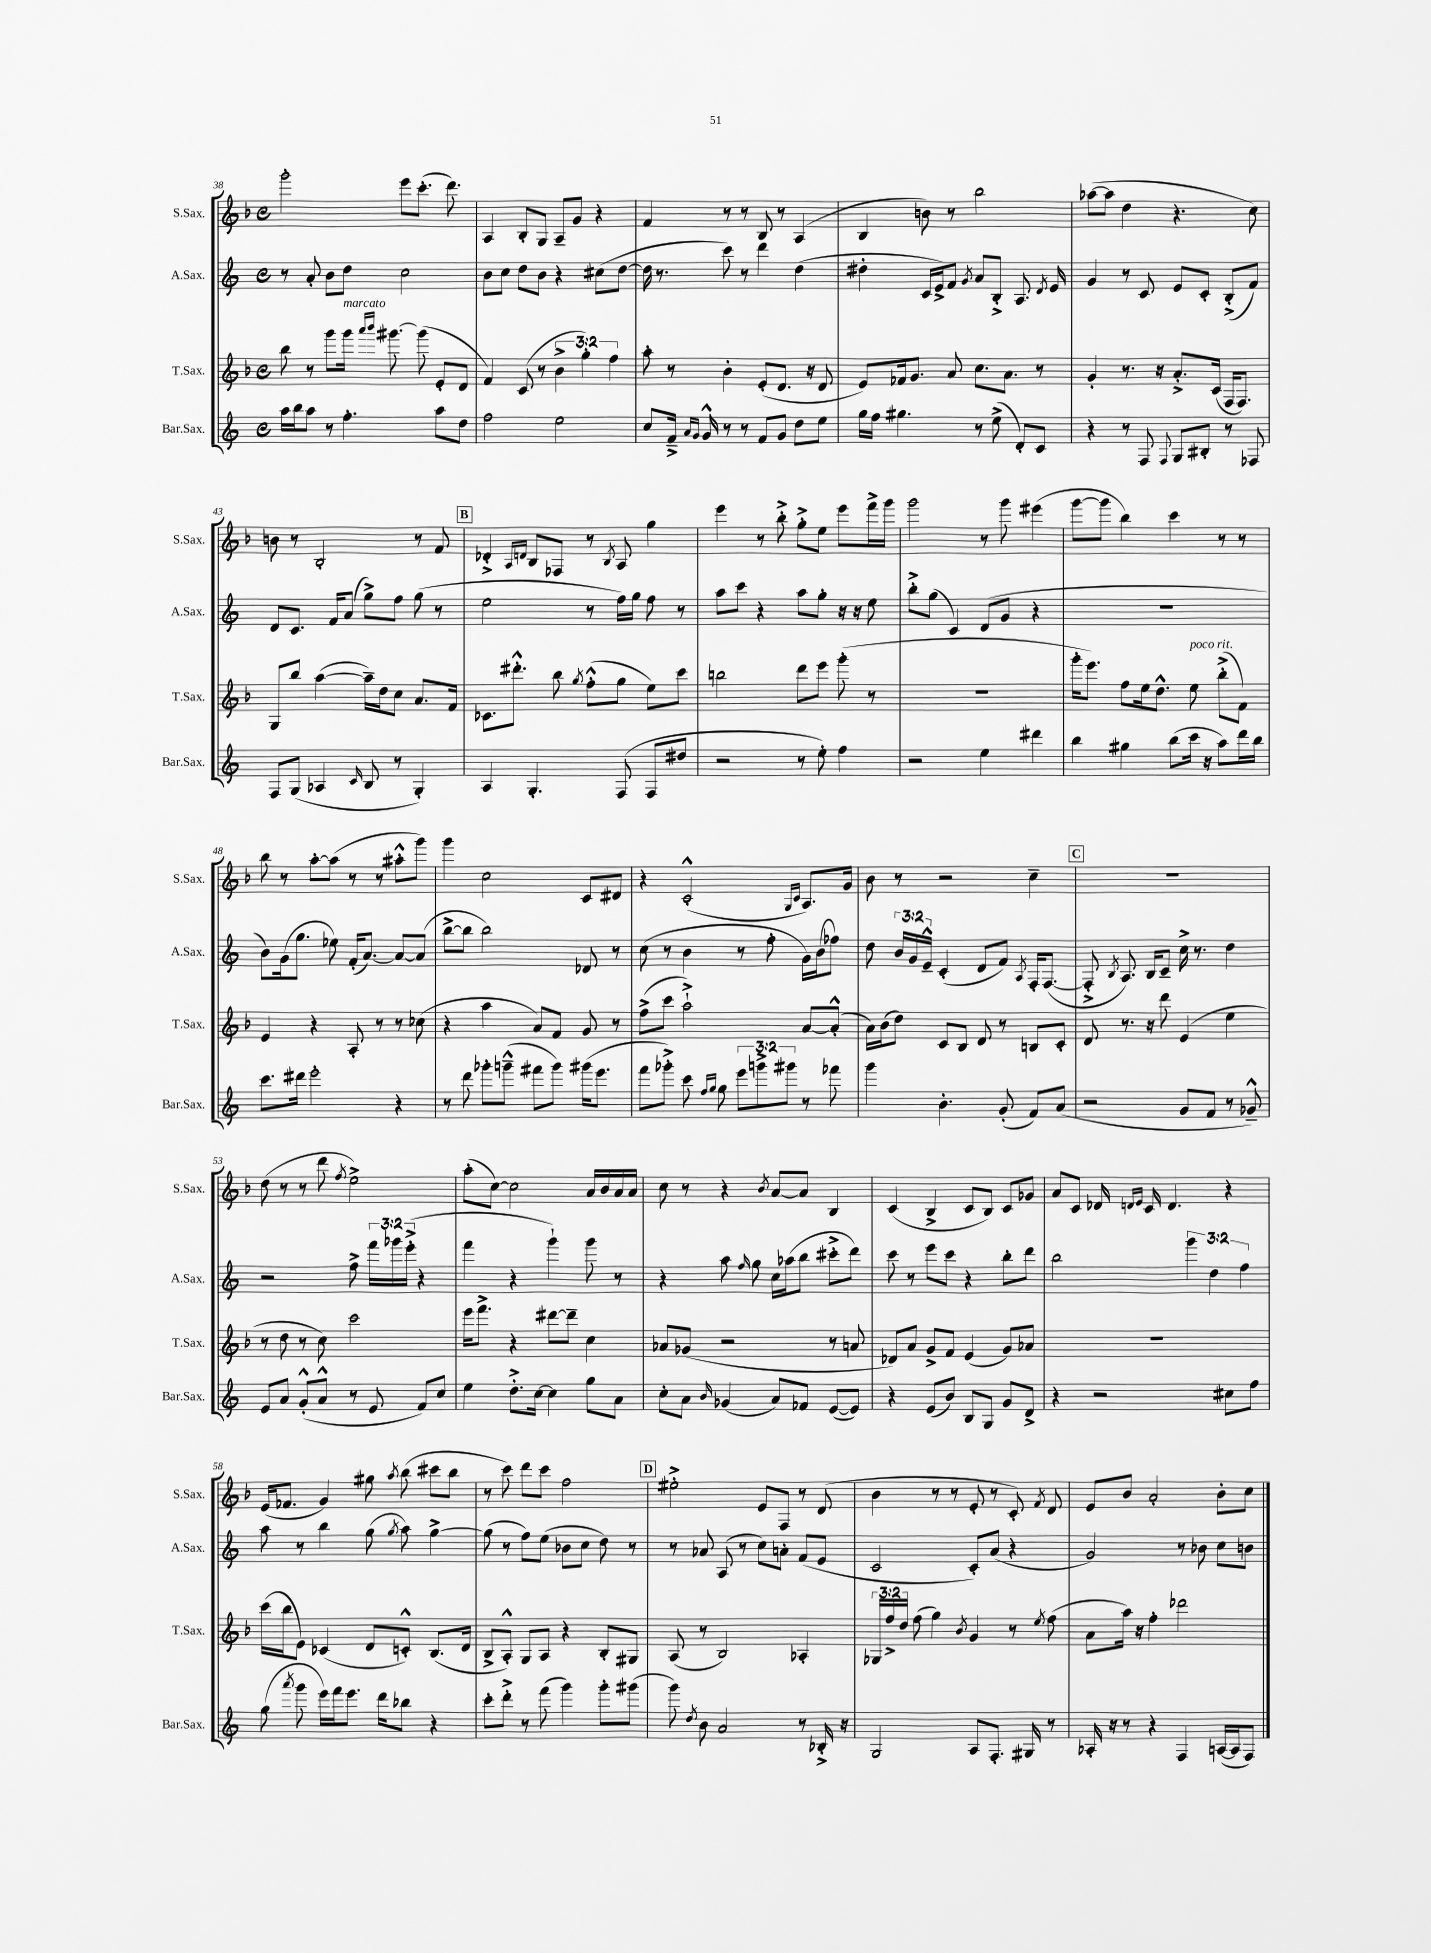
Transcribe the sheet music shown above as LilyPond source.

<<
\new StaffGroup <<
\new Staff = "s0" \with { instrumentName = "S.Sax." shortInstrumentName = "S.Sax." } {
    \clef treble \key f \major \defaultTimeSignature \time 4/4
    \autoBeamOff g'''2-. e'''8[ c'''8.]-.( d'''8.) |
    a4 bes8[-. g8] a8[-- g'8] r4 |
    f'4 r8 r8 bes8 r8 a4( |
    bes4 b'8) r8 bes''2 |
    aes''8[~( aes''8] d''4 r4. c''8) |
    b'8 r8 bes2-. r8 f'8 |
    \mark \markup { \box "B" } des'4-.-> \grace { a16[ d'16] } bes8[ fes8] r8 \acciaccatura { bes8 } a8 g''4 |
    e'''4 r8 bes''8-.-> g''8[-.-> e''8] e'''8[ f'''16-> g'''16] |
    g'''2 r8 g'''8 eis'''4( |
    g'''8[~ g'''8] bes''4) c'''4 r8 r8 |
    bes''8 r8 a''8[~-. a''8]( r8 r8 ais''8[-.-^ g'''8]) |
    g'''4 c''2 c'8[ dis'8] |
    r4 c'2-.-^( \grace { g16[ c'16] } a8.[) g'16] |
    bes'8 r8 r2 c''4-- |
    \mark \markup { \box "C" } R1 |
    d''8( r8 r8 d'''8 \acciaccatura { f''8 } e''2->) |
    a''8[-.( c''8]~) c''2 a'16[ bes'16 a'16 a'16] |
    c''8 r8 r4 \acciaccatura { bes'8 } a'8[~ a'8] bes4 |
    c'4( bes4-> c'8[ bes8]) c'8[ ges'8] |
    a'8[ c'8] des'16 \grace { d'16[ e'16] } c'16 d'4. r4 |
    e'16[( fes'8.] g'4) gis''8 \acciaccatura { a''8 } bes''8( cis'''8[ bes''8] |
    r8 c'''8) d'''8[ c'''8] f''2 |
    \mark \markup { \box "D" } eis''2-.-> e'8[ f8] r8 d'8( |
    bes'4 r8 r8 e'8-. r8 c'8-.) \acciaccatura { f'8 } d'8 |
    e'8[ bes'8] a'2-. bes'8[-. c''8] \bar "|." |
}
\new Staff = "s1" \with { instrumentName = "A.Sax." shortInstrumentName = "A.Sax." } {
    \clef treble \key c \major \defaultTimeSignature \time 4/4 \override Staff.TupletNumber.text = #tuplet-number::calc-fraction-text
    \autoBeamOff r8 a'8-. b'8[ d''8] c''2 |
    b'8[ c''8] d''8[ b'8] r4 cis''8[( d''8]~ |
    d''16 r8. c'''8) r8 d'''4 d''4( |
    dis''4-. c'16[ e'16->) f'8] \acciaccatura { g'8 } a'8[ b8]-.-> a8. \acciaccatura { d'8 } e'16 |
    g'4 r8 c'8 e'8[ c'8]-. b8[-.->( f'8]) |
    d'8[ c'8.] f'16[ a'8]( g''8[->) f''8] g''8( r8 |
    \mark \markup { \box "B" } e''2 r8 f''16[) g''16] f''8 r8 |
    a''8[ c'''8] r4 a''8[ g''8]-. r16 r16 e''8 |
    b''8[-.-> g''8]( c'4) d'8[( g'8] r4 |
    R1 |
    b'8[) g'16( g''8.] ees''8) f'16[-.( a'8.]~) a'8[~ a'8]( |
    b''8[~-> b''8] b''2) des'8 r8 |
    c''8( r8 b'4 r8 f''8-. g'16[) b'16( fes''8]) |
    d''8 \tuplet 3/2 { b'16[ g'16 e'16]---^ } c'4-.( d'8[ f'8]) \acciaccatura { a8 } f16[-. f8.]~( |
    \mark \markup { \box "C" } f8-.-> \acciaccatura { b8 } a8.) b16[ c'8]-- c''16-> r8. d''4 |
    r2 f''8-> \tuplet 3/2 { f'''16[ ges'''16 e'''16]-.->( } r4 |
    f'''4 r4 g'''4-!) g'''8 r8 |
    r4 a''8 \grace { f''16 } g''8 c''16[ aes''16( b''8] cis'''8[-.-> d'''8]) |
    c'''8 r8 e'''8[ c'''8] r4 b''8[-. d'''8] |
    b''2 \tuplet 3/2 { g'''4 d''4 f''4 } |
    a''8 r8 b''4 g''8( \acciaccatura { g''8 } a''8) g''4~-> |
    g''8( r8 f''8[) e''8]( bes'8[ c''8] d''8) r8 |
    \mark \markup { \box "D" } r8 aes'8 a8( r8 c''8[) a'8]-. f'8[( e'8] |
    c'2 c'8[-.) a'8]( r4 |
    g'2) r8 bes'8 c''8[ b'8] \bar "|." |
}
\new Staff = "s2" \with { instrumentName = "T.Sax." shortInstrumentName = "T.Sax." } {
    \clef treble \key f \major \defaultTimeSignature \time 4/4 \override Staff.TupletNumber.text = #tuplet-number::calc-fraction-text
    \autoBeamOff bes''8 r8 g'''8[ g'''16]^\markup { \italic "marcato" } \grace { a'''16[ bes'''16] } gis'''8.~ gis'''8( e'8[-. d'8] |
    f'4) c'8( r8 \tuplet 3/2 { bes'4-> g''4-.) f''4 } |
    a''8-. r8 bes'4-. e'8[-.( d'8.] r16 d'8 |
    e'8[) fes'16 g'8.] a'8 c''8.[ a'8.] r8 |
    g'4-. r8. r16 a'8.[-.-> c'16]( f16[ f8.]) |
    g8[ bes''8] a''4~( a''16[--) d''16 c''8] a'8.[ f'16] |
    \mark \markup { \box "B" } ces'8.[ dis'''8.]-.-^ bes''8 \acciaccatura { g''8 } f''8[-.-^( g''8] e''8[) c'''8] |
    b''2 d'''8[ e'''8] g'''8-.( r8 |
    R1 |
    g'''16[-. e'''8.]) f''8[ e''16 d''8.]-^ e''8^\markup { \italic "poco rit." } bes''8[-.->( f'8]) |
    e'4 r4 a8-. r8 r8 ces''8( |
    r4 a''4 a'8[) f'8] g'8 r8 |
    f''8[->( c'''8] a''2-!->) a'8[~ a'8]-.-^( |
    a'16[) bes'16( d''8]) c'8[ bes8] d'8 r8 b8[ c'8]-. |
    \mark \markup { \box "C" } d'8 r8. r16 d'''8 e'4( e''4 |
    r8 d''8 r8 c''8) c'''2 |
    e'''16[ f'''8.]-> r4 dis'''8[~ dis'''8]-- c''4 |
    aes'8[ ges'8]( r2 r8 a'8 |
    des'8[) a'8] g'8[-> f'8] e'4( g'8[) aes'8] |
    R1 |
    c'''16[( bes''16 e'8]) ces'4( d'8[ c'8]-.-^) bes8.[( d'16] |
    bes8[-> a8]-.-^) g8[ a8] r4 bes8[-. gis8] |
    \mark \markup { \box "D" } a8( r8 bes2) aes4-. |
    \tuplet 3/2 { ges16[ f''16-> d''16] } f''8( g''4) \acciaccatura { bes'8 } g'4 r8 \acciaccatura { e''8 } f''8( |
    a'8[ a''16]) r16 f''4-. des'''2 \bar "|." |
}
\new Staff = "s3" \with { instrumentName = "Bar.Sax." shortInstrumentName = "Bar.Sax." } {
    \clef treble \key c \major \defaultTimeSignature \time 4/4 \override Staff.TupletNumber.text = #tuplet-number::calc-fraction-text
    \autoBeamOff a''16[ b''16 a''8] r8 f''4.-. a''8[ d''8] |
    f''2 e''2 |
    c''8[ f'16]---> \grace { a'16[ g'16] } g'16-^ r8 r8 f'8[ g'8] d''8[ e''8] |
    g''16[ f''16] gis''4. r8 e''8->( d'8[-.) c'8] |
    r4 r8 f8 \appoggiatura { f8 } g8[ bis8]-. r8 fes8 |
    f8[ g8]( aes4 \grace { c'16 } b8 r8 g4-.) |
    \mark \markup { \box "B" } a4 g4.-. f8( f8[ dis''8] |
    r2 r8 e''8-.) f''4 |
    r2 e''4 dis'''4 |
    b''4 gis''4 b''8[( c'''16] r16 a''8[) d'''16 b''16] |
    c'''8.[ dis'''16] e'''2-. r4 |
    r8 d'''8 ges'''8[-. g'''8]---^( fis'''8[ g'''8]) gis'''16[( e'''8.] |
    f'''8[ ges'''8]-.->) c'''8 \grace { f''16[ g''16] } g''8 \tuplet 3/2 { e'''8[ g'''8-> gis'''8] } r8 fes'''8 |
    g'''4 b'4.-. g'8-.( f'8[) a'8]( |
    \mark \markup { \box "C" } r2 g'8[ f'8] r8 ges'8---^) |
    e'8[ a'8] g'8[-.-^( a'8]-^ r8 e'8 f'8[) c''8] |
    e''4 d''8.[-.-> c''16]~ c''4 g''8[ a'8] |
    c''8[-. a'8] \grace { b'16 } ges'4( a'8[) fes'8] e'8[~( e'8]) |
    r4 e'8[( b'8]) b8[ g8] g'8[ d'8]-> |
    r4 r2 cis''8[ f''8] |
    g''8( \acciaccatura { a'''8 } g'''8 e'''16[) f'''16 e'''8.] d'''16[ bes''8] r4 |
    c'''8[-. d'''8]-.-> r8 f'''8( g'''4) g'''8[-. gis'''8]( |
    \mark \markup { \box "D" } g'''8) \acciaccatura { d''8 } b'8 a'2 r8 bes16-.-> r16 |
    g2 a8[ f8.]-. gis16 r8 |
    aes16-. r16 r8 r4 f4 a16[~( a16 f8]) \bar "|." |
}
>>
>>
\layout { \context { \Score currentBarNumber = #38 } }
